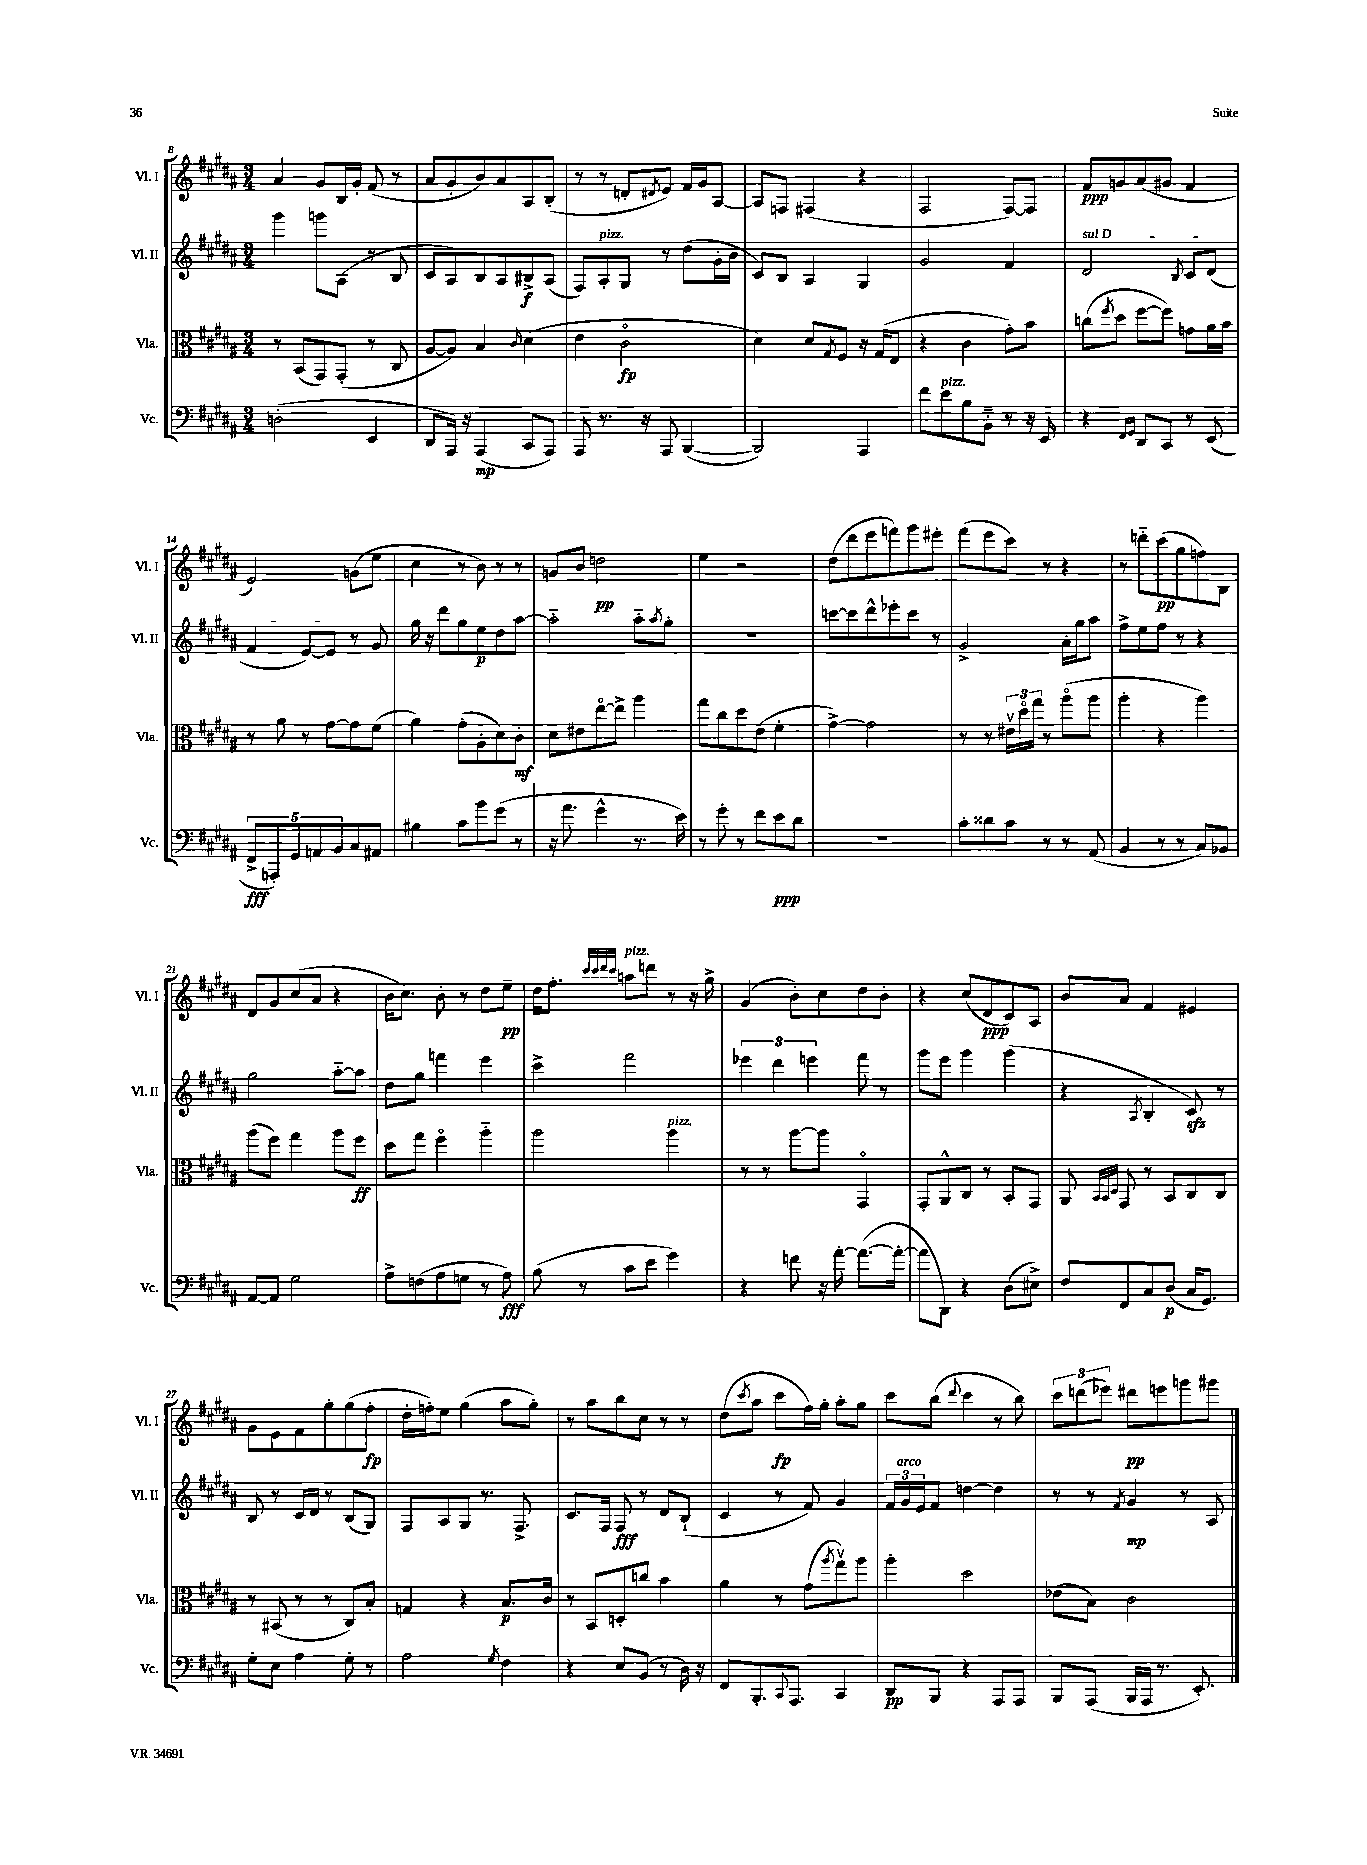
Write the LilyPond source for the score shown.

<<
\new StaffGroup <<
\new Staff = "s0" \with { instrumentName = "Vl. I" shortInstrumentName = "Vl. I" } {
    \clef treble \key b \major \numericTimeSignature \time 3/4
    ais'4 gis'8 b16 gis'16-. fis'8( r8 |
    ais'8 gis'8-. b'8) ais'8 ais8 b8-.( |
    r8 r8 d'8-. \acciaccatura { dis'8 } e'8) fis'16 gis'16 ais8~ |
    ais8 f8 fis4( r4 |
    fis2 fis8~) fis8 |
    fis'8\ppp g'8 ais'8( gis'8 fis'4 |
    e'2) g'8( e''8 |
    cis''4 r8 b'8) r8 r8 |
    g'8 b'8 d''2\pp |
    e''4 r2 |
    dis''8( dis'''8 e'''8 f'''8) gis'''8 eis'''8-. |
    fis'''8( e'''8 cis'''8) r8 r4 |
    r8 d'''8-_ cis'''8\pp( gis''8 f''8) b8 |
    dis'8 gis'8 cis''8( ais'8 r4 |
    b'16 cis''8.) b'8-. r8 dis''8 e''8--\pp |
    dis''16 fis''8.-. \grace { cis'''32 cis'''32 dis'''32 cis'''32 } a''8^\markup { \italic "pizz." } d'''8 r8 r16 gis''16-> |
    gis'4( b'8-.) cis''8 dis''8 b'8-. |
    r4 cis''8( dis'8\ppp cis'8) ais8 |
    b'8 ais'8 fis'4 eis'4 |
    gis'8 e'8 fis'8 gis''8-. gis''8( fis''8-.\fp |
    dis''16-. f''16-.) e''8 gis''4( ais''8 gis''8-.) |
    r8 ais''8 b''8 cis''8 r8 r8 |
    dis''8( \acciaccatura { cis'''8 } ais''8 cis'''8\fp fis''16) gis''16-. ais''8-. gis''8 |
    cis'''8 b''8( \appoggiatura { dis'''8 } cis'''4 r8 b''8) |
    \tuplet 3/2 { cis'''8 d'''8( ees'''8) } dis'''8\pp e'''8 g'''8 gis'''8 \bar "|." |
}
\new Staff = "s1" \with { instrumentName = "Vl. II" shortInstrumentName = "Vl. II" } {
    \clef treble \key b \major \numericTimeSignature \time 3/4
    gis'''4 g'''8 ais8( r8 b8 |
    cis'8 ais8) b8 ais8 bis8->\f ais8( |
    fis8) ais8-.^\markup { \italic "pizz." } gis8 r8 dis''8( gis'16-. b'16 |
    cis'8) b8 ais4 gis4 |
    gis'2 fis'4 |
    \once \override TextSpanner.bound-details.left.text = \markup { \italic "sul D" } dis'2\startTextSpan \acciaccatura { b8 } cis'8 dis'8( |
    fis'4 e'8~) e'8\stopTextSpan r8 gis'8 |
    gis''16 r16 dis'''8 gis''8 e''8\p dis''8 ais''8~ |
    ais''2-_ ais''8-_ \acciaccatura { ais''8 } gis''8-. |
    R2. |
    c'''8~ c'''8 dis'''8-^ ees'''8-. c'''8 r8 |
    gis'2-> ais'16-. gis''16 ais''8 |
    fis''8-> e''8 fis''8 r8 r4 |
    gis''2 ais''8~-_ ais''8 |
    dis''8 gis''8 f'''4 e'''4 |
    cis'''4-> fis'''2 |
    \tuplet 3/2 { ees'''4 dis'''4 e'''4 } fis'''8 r8 |
    gis'''8 e'''8 gis'''4 gis'''4( |
    r4 \acciaccatura { ais8 } b4-. cis'8\sfz) r8 |
    b8 r8 cis'16 dis'16 r8 b8( gis8) |
    fis8 ais8 gis8 r8. fis8.-> |
    cis'8. fis16 fis8\fff r8 dis'8 b8-!( |
    cis'4 r8 fis'8) gis'4 |
    \tuplet 3/2 { fis'16 gis'16^\markup { \italic "arco" } e'16 } fis'8 d''4~ d''4 |
    r8 r8 \acciaccatura { fis'8 } gis'4\mp r8 ais8 \bar "|." |
}
\new Staff = "s2" \with { instrumentName = "Vla." shortInstrumentName = "Vla." } {
    \clef alto \key b \major \numericTimeSignature \time 3/4
    r8 b,8( gis,8) gis,8-.( r8 cis8 |
    ais8~ ais8) b4 \grace { cis'16 } dis'4( |
    e'4 cis'2\flageolet\fp |
    dis'4) dis'8 \acciaccatura { gis8 } fis8 r16 gis16( e8 |
    r4 cis'4 gis'8-.) b'8 |
    c''8( \acciaccatura { fis''8 } dis''8 fis''8~ fis''8) g'8 ais'16 b'16 |
    r8 ais'8 r8 gis'8~ gis'8 fis'8( |
    ais'4) gis'8-.( ais8-. dis'8) cis'8-.\mf |
    dis'8 eis'8 e''8~\flageolet e''8-> ais''4 |
    gis''8 cis''8 dis''8 e'8( fis'4-. |
    gis'4~->) gis'2 |
    r8 r8 \tuplet 3/2 { eis'16\upbow dis''16\flageolet gis''16 } r8 ais''8\flageolet( ais''8 |
    ais''4-. r4 ais''4) |
    ais''8( fis''8) gis''4 ais''8 fis''8\ff |
    dis''8 gis''8 fis''4\flageolet ais''4-_ |
    ais''2 ais''4^\markup { \italic "pizz." } |
    r8 r8 ais''8~ ais''8 gis,4\flageolet |
    gis,8-. ais,8-^ cis8 r8 b,8-. gis,8 |
    ais,8 \grace { b,32 b,32 dis32 } gis,8 r8 b,8 cis8 cis8 |
    r8 bis,8( r8 r8 cis8) b8-. |
    g4 r4 b8.\p cis'16 |
    r8 b,8 d8-. c''8 b'4 |
    ais'4 r8 gis'8( \acciaccatura { ais''8 } gis''8\upbow) ais''8 |
    ais''4-. dis''2 |
    ees'8( b8) cis'2 \bar "|." |
}
\new Staff = "s3" \with { instrumentName = "Vc." shortInstrumentName = "Vc." } {
    \clef bass \key b \major \numericTimeSignature \time 3/4
    d2-.( e,4 |
    dis,8 ais,,16) r16 ais,,4\mp( cis,8 ais,,8) |
    ais,,8 r8. r16 ais,,8 b,,4~( |
    b,,2) ais,,4 |
    fis'8 e'8^\markup { \italic "pizz." } b8 b,8-_ r8 r16 e,16 |
    r4 \grace { fis,16 gis,16 } dis,8 cis,8 r8 e,8( |
    \tuplet 5/4 { fis,8->\fff a,,8-.) gis,8 a,8 b,8 } cis8 ais,8 |
    bis4 cis'8 b'8 gis'8( r8 |
    r16 ais'8. gis'4-^ r8. e'16) |
    r8 gis'8-. r8 fis'8 e'8\ppp dis'8 |
    R2. |
    cis'8-. disis'8 cis'8 r8 r8 ais,8( |
    b,4 r8 r8 cis8) bes,8 |
    ais,8~ ais,8 gis2 |
    ais8-> f8( ais8 g8 r8 ais8\fff) |
    b8( r8 cis'8 e'8 gis'4) |
    r4 f'8 r16 ais'16~-. ais'8.~( ais'16~-. |
    ais'8 dis,8) r4 dis8( eis8->) |
    fis8 fis,8 cis8 dis8\p( cis16 gis,8.) |
    gis8-. e8 ais4 gis8-. r8 |
    ais2 \acciaccatura { gis8 } fis4 |
    r4 e8 b,8( r8 dis16) r16 |
    fis,8 b,,8.-. \appoggiatura { cis,8 } ais,,8. cis,4 |
    dis,8\pp b,,8 r4 ais,,8 ais,,8 |
    b,,8 ais,,8( b,,16 ais,,16 r8. e,8.-.) \bar "|." |
}
>>
>>
\layout { \context { \Score currentBarNumber = #8 } }
